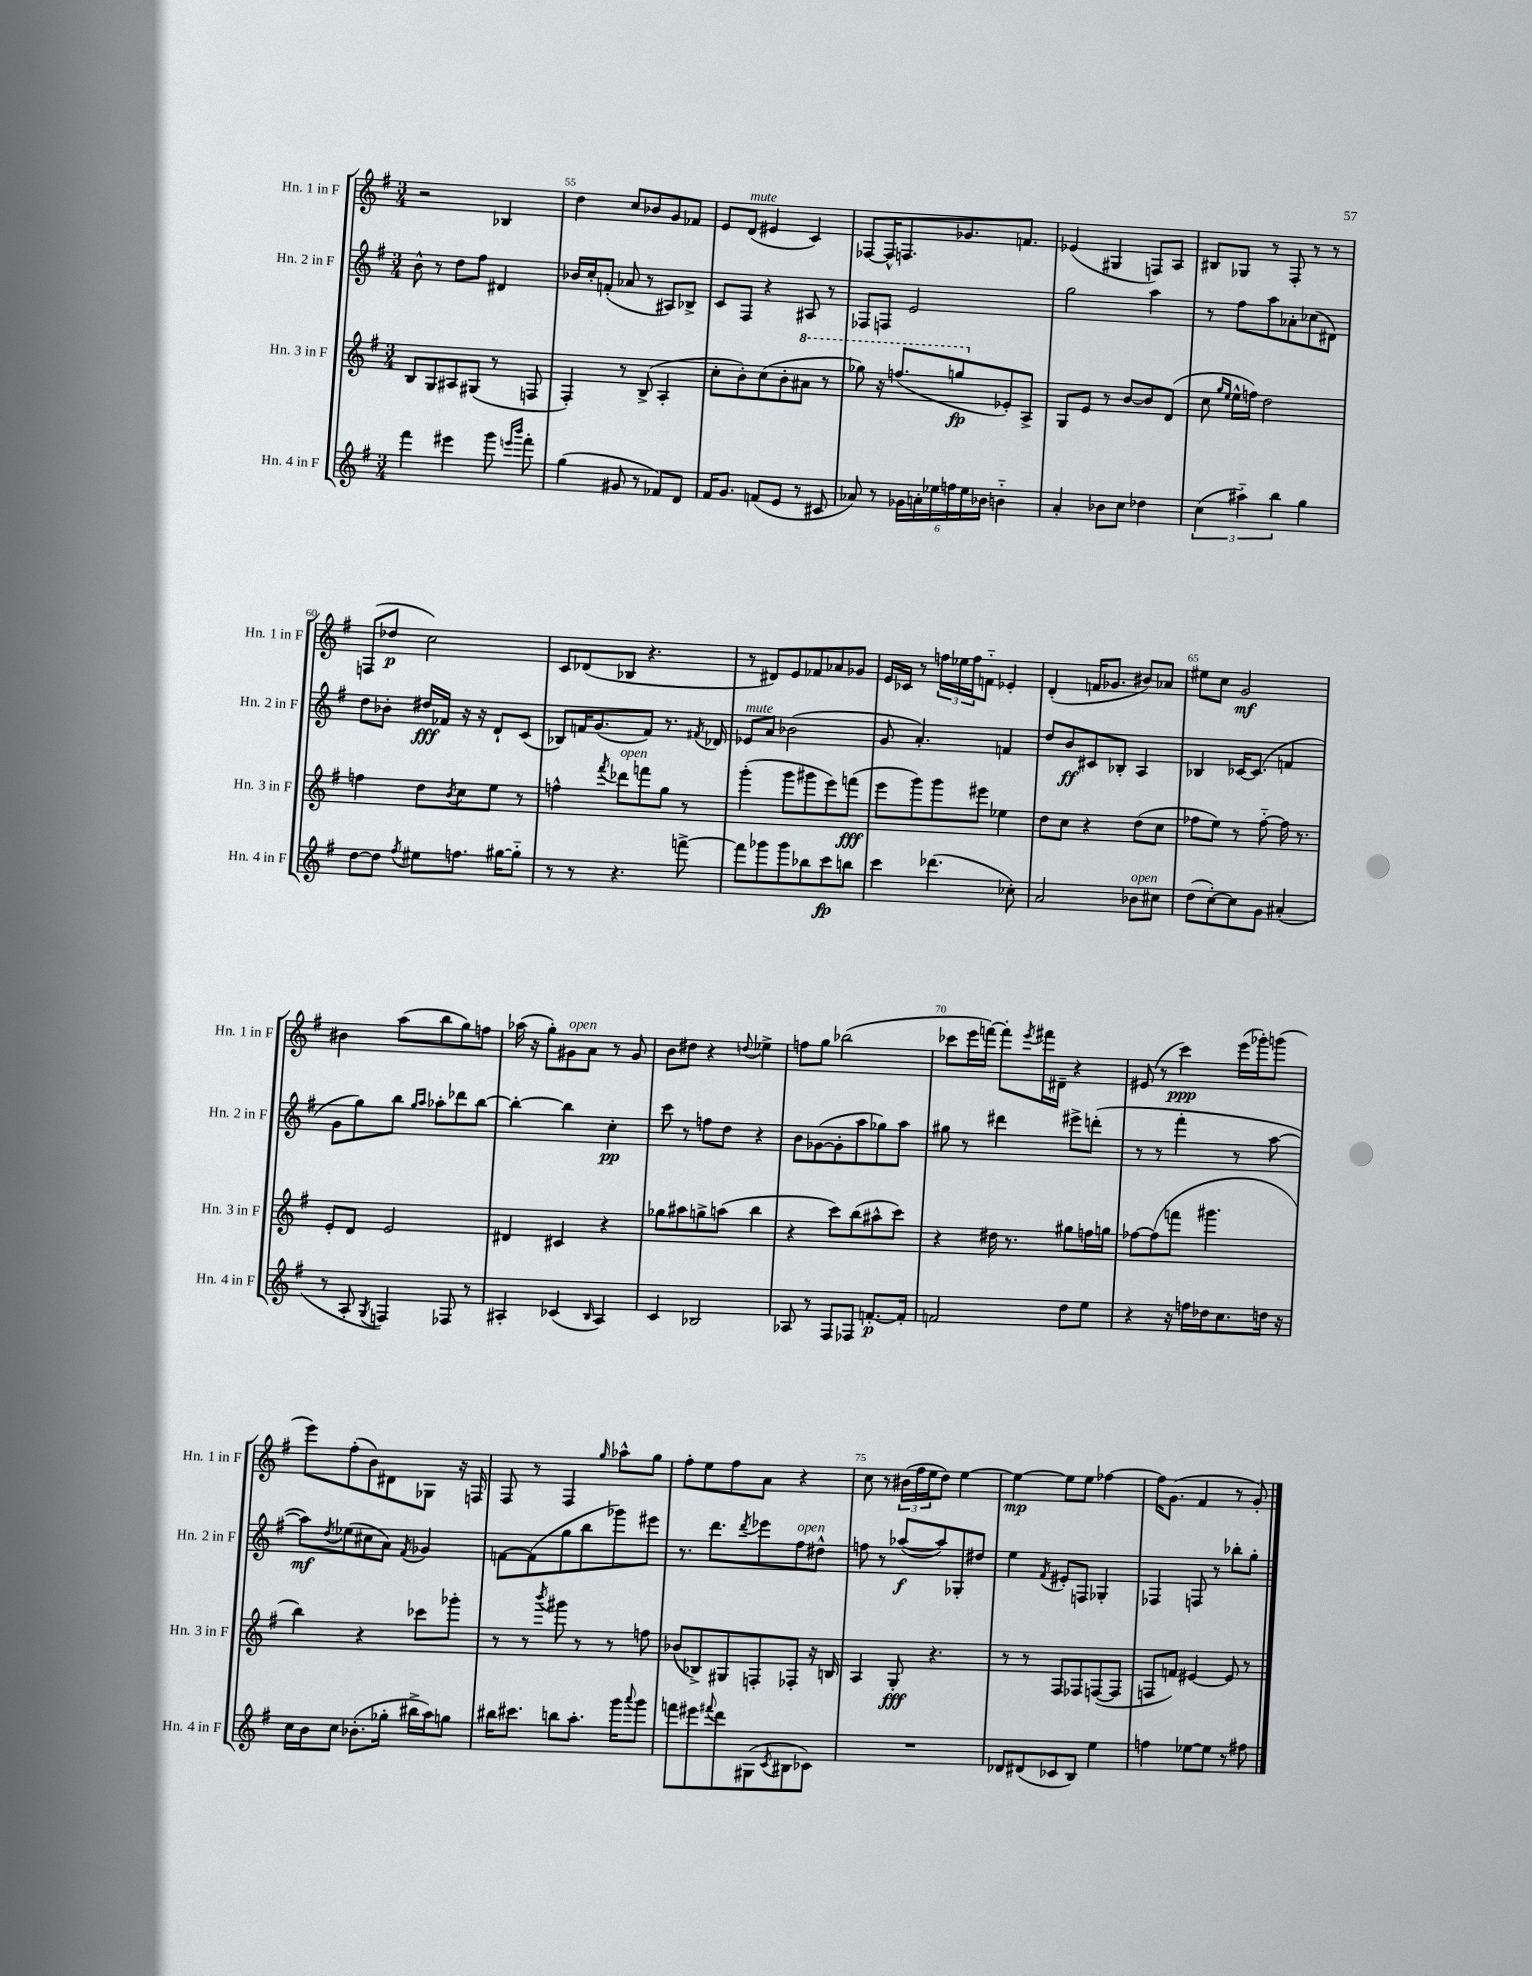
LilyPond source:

<<
\new StaffGroup <<
\new Staff = "s0" \with { instrumentName = "Hn. 1 in F" shortInstrumentName = "Hn. 1 in F" } {
    \clef treble \key g \major \numericTimeSignature \time 3/4
    r2 bes4 |
    d''4 c''8 bes'8 g'8 fes'8 |
    e'8 d'8^\markup { \italic "mute" }( eis'4 c'4) |
    fes8~ fes16-^ f8. ges'8. f'8. |
    ees'4( gis4 f8) a8 |
    bis8 ges8 r8 fis8-. r8 r8 |
    f8( des''8\p c''2) |
    c'8 des'8( bes8 r4. |
    r8 dis'8) e'8 fes'8 aes'8 ges'8 |
    e'16 ces'16 r8 \tuplet 3/2 { f''16 ees''16 f''16 } f'8-_ ees'4-. |
    d'4-.( f'16 ges'8. bis'8) aes'8 |
    eis''8 c''8 g'2\mf |
    bis'4 a''8( b''8 g''8) f''8 |
    aes''16( r16 g''8-.) gis'8^\markup { \italic "open" } a'8 r8 gis'8 |
    b'8 dis''8 r4 \appoggiatura { d''8 } ees''4-> |
    f''8 g''8 bes''2( |
    ces'''8 e'''16 f'''16~) f'''8-. \acciaccatura { e'''8 } fis'''16 dis'16-- r4 |
    eis'8( r8 c'''4\ppp) e'''16( ges'''16-.) g'''8( |
    e'''8) fis''8-.( b'8) dis'8 ges8 r16 f16 |
    fis8 r8 fis4 \grace { g''16 } aes''8-^ g''8 |
    fis''8-. e''8 fis''8 a'8 r4 |
    c''8 r8 \tuplet 3/2 { bis'16( fis''16 e''16 } d''8) e''4~ |
    e''4~\mp e''8 e''8 fes''4~ |
    fes''16 g'8.( fis'4 r8 g'8-.) \bar "|." |
}
\new Staff = "s1" \with { instrumentName = "Hn. 2 in F" shortInstrumentName = "Hn. 2 in F" } {
    \clef treble \key g \major \numericTimeSignature \time 3/4
    b'8-^ r8 d''8 fis''8 dis'4 |
    bes'16 c''16-. f'8-.( aes'8 r8 ais8) bes8-> |
    c'8 fis8 r4 ais8 r8 |
    fes8 f8 e'2 |
    g''2 a''4 |
    r8 fis''8 a''8 aes'8-. ces''8( dis'8) |
    d''8 bes'8-. dis''16\fff fes'16 r16 r16 d'8-! c'8( |
    bes8) f'16 g'8.( f'8) r8. \acciaccatura { fis'8 } des'16 |
    ees'8^\markup { \italic "mute" } a'8 bes'2( |
    g'8 a'4.-.) f'4 |
    d''8 b'8\ff cis'8 bes8-. a4 |
    bes4 ces'16~ ces'8.( f'4 |
    g'8 g''8) b''8 \grace { g''16 a''16 } aes''8-. des'''8 b''8~ |
    b''4~-. b''4 c''4-.\pp |
    c'''8 r8 f''8 d''8 r4 |
    b'8 ges'8~( ges'8-. a''8 ges''8) a''8 |
    gis''8 r8 dis'''4 eis'''8-> d'''8-.( |
    r8 r8 fis'''4-. r8 a''8~ |
    a''8\mf) \acciaccatura { d''8 } ees''8( cis''8 a'8) \acciaccatura { fis'8 } ges'4 |
    f'8~ f'8( g''8 b''8 ges'''8) eis'''8 |
    r8. d'''8. \acciaccatura { d'''8 } ees'''8 fis''8^\markup { \italic "open" } dis''8-^ |
    f''8 r8 aes''8~\f( aes''8) ges8-. dis''8 |
    e''4 \acciaccatura { fis'8 } eis'8-. f8 ges4-. |
    fes4 f8 r8 bes''8-. g''8-. \bar "|." |
}
\new Staff = "s2" \with { instrumentName = "Hn. 3 in F" shortInstrumentName = "Hn. 3 in F" } {
    \clef treble \key g \major \numericTimeSignature \time 3/4
    b8 g8 ais8 gis8( r8 f8 |
    fis4-.) r8 b8->( a4-. |
    c''8-. b'8-.) c''8( b'8-. \ottava #1 ais''8 r8 |
    ges'''8) r16 f'''8.( g'''8\fp \ottava #0 ees'8-.) a8-> |
    g8 e'8 r8 b'8~ b'8 d'8( |
    c''8 \grace { g''16 e''16 } e''16-^ f''16) d''2 |
    f''4 d''8 \acciaccatura { b'8 } c''8 e''8 r8 |
    f''4-^ \acciaccatura { fis'''8 } des'''8^\markup { \italic "open" } f'''8 g''8 r8 |
    g'''4-.( g'''8 gis'''8 e'''8) f'''8\fff( |
    e'''8 g'''8) g'''8 eis'''8 ees''4 |
    d''8 c''8 r4 d''8( c''8 |
    fes''8 e''8) r8 fes''8~-_ fes''16 r8. |
    e'8-. d'8 e'2 |
    dis'4 cis'4 r4 |
    ges''8 ais''8 g''8-> a''8( b''4 |
    r4 c'''8) b''8( ais''8-^ c'''8) |
    r4 dis''16 r8. gis''8 f''16 g''16 |
    fes''8~ fes''8( f'''8 gis'''4. |
    b''4) r4 ces'''8 ges'''8-. |
    r8 r8 \acciaccatura { b'''8 } gis'''8 r8 r8 f''8 |
    bes'8( bes8->) gis8 f8-. fes8-. r16 b16 |
    a4 g8-.\fff r4. |
    r8 r8 fis8 fes8 f8~( f8 |
    f8 f'8) eis'4~ eis'8 r8 \bar "|." |
}
\new Staff = "s3" \with { instrumentName = "Hn. 4 in F" shortInstrumentName = "Hn. 4 in F" } {
    \clef treble \key g \major \numericTimeSignature \time 3/4
    fis'''4 eis'''4 g'''8 \grace { e'''16 b'''16 } fis'''8-. |
    g''4( gis'8 r8 fes'8) d'8 |
    fis'16 g'8. f'8( e'8 r8 cis'8 |
    aes'8) r8 \tuplet 6/4 { ges'16 a'16-. ees''16 f''16 ees''16 bes'16 } b'4-_ |
    a'4-. bes'8 c''8 des''4 |
    \tuplet 3/2 { c''4( ais''4-_) b''4 } g''4 |
    d''8~ d''8 \acciaccatura { fis''8 } eis''8 f''8. gis''16~ gis''8-_ |
    r8 r8 r4. f'''8~-> |
    f'''8 ges'''8 ges'''8 bes''8 c'''8\fp b''8 |
    c'''4 des'''4.( ces''8-.) |
    a'2 bes'8^\markup { \italic "open" } cis''8 |
    d''8( c''8~-.) c''8 g'8 ais'4-.( |
    r8 a8-. \acciaccatura { g8 } f4) fes8 r8 |
    ais4-. ces'4( \grace { b16 } ais4) |
    c'4 bes2 |
    aes8 r8 fis8 fes8 f'8.~-.\p f'16-. |
    f'2 d''8 e''8 |
    r4 r16 f''16 des''16 c''8. d''16 r16 |
    c''16 b'16 c''8 bes'8.-.( ges''16-. bis''16-> a''16) g''8 |
    bis''16 cis'''8. b''8 a''8.-. g'''16 \appoggiatura { a'''8 } g'''8 |
    f'''8 eis'''8 \appoggiatura { fis'''8 } d'''8 gis8( \acciaccatura { c'8 } bis8 ces'8) |
    R2. |
    des'8 dis'8( ces'8 b8) e''4 |
    f''4 ees''8~ ees''8 r8 fis''8 \bar "|." |
}
>>
>>
\layout { \context { \Score currentBarNumber = #54 \override BarNumber.break-visibility = ##(#f #t #t) barNumberVisibility = #(every-nth-bar-number-visible 5) } }
